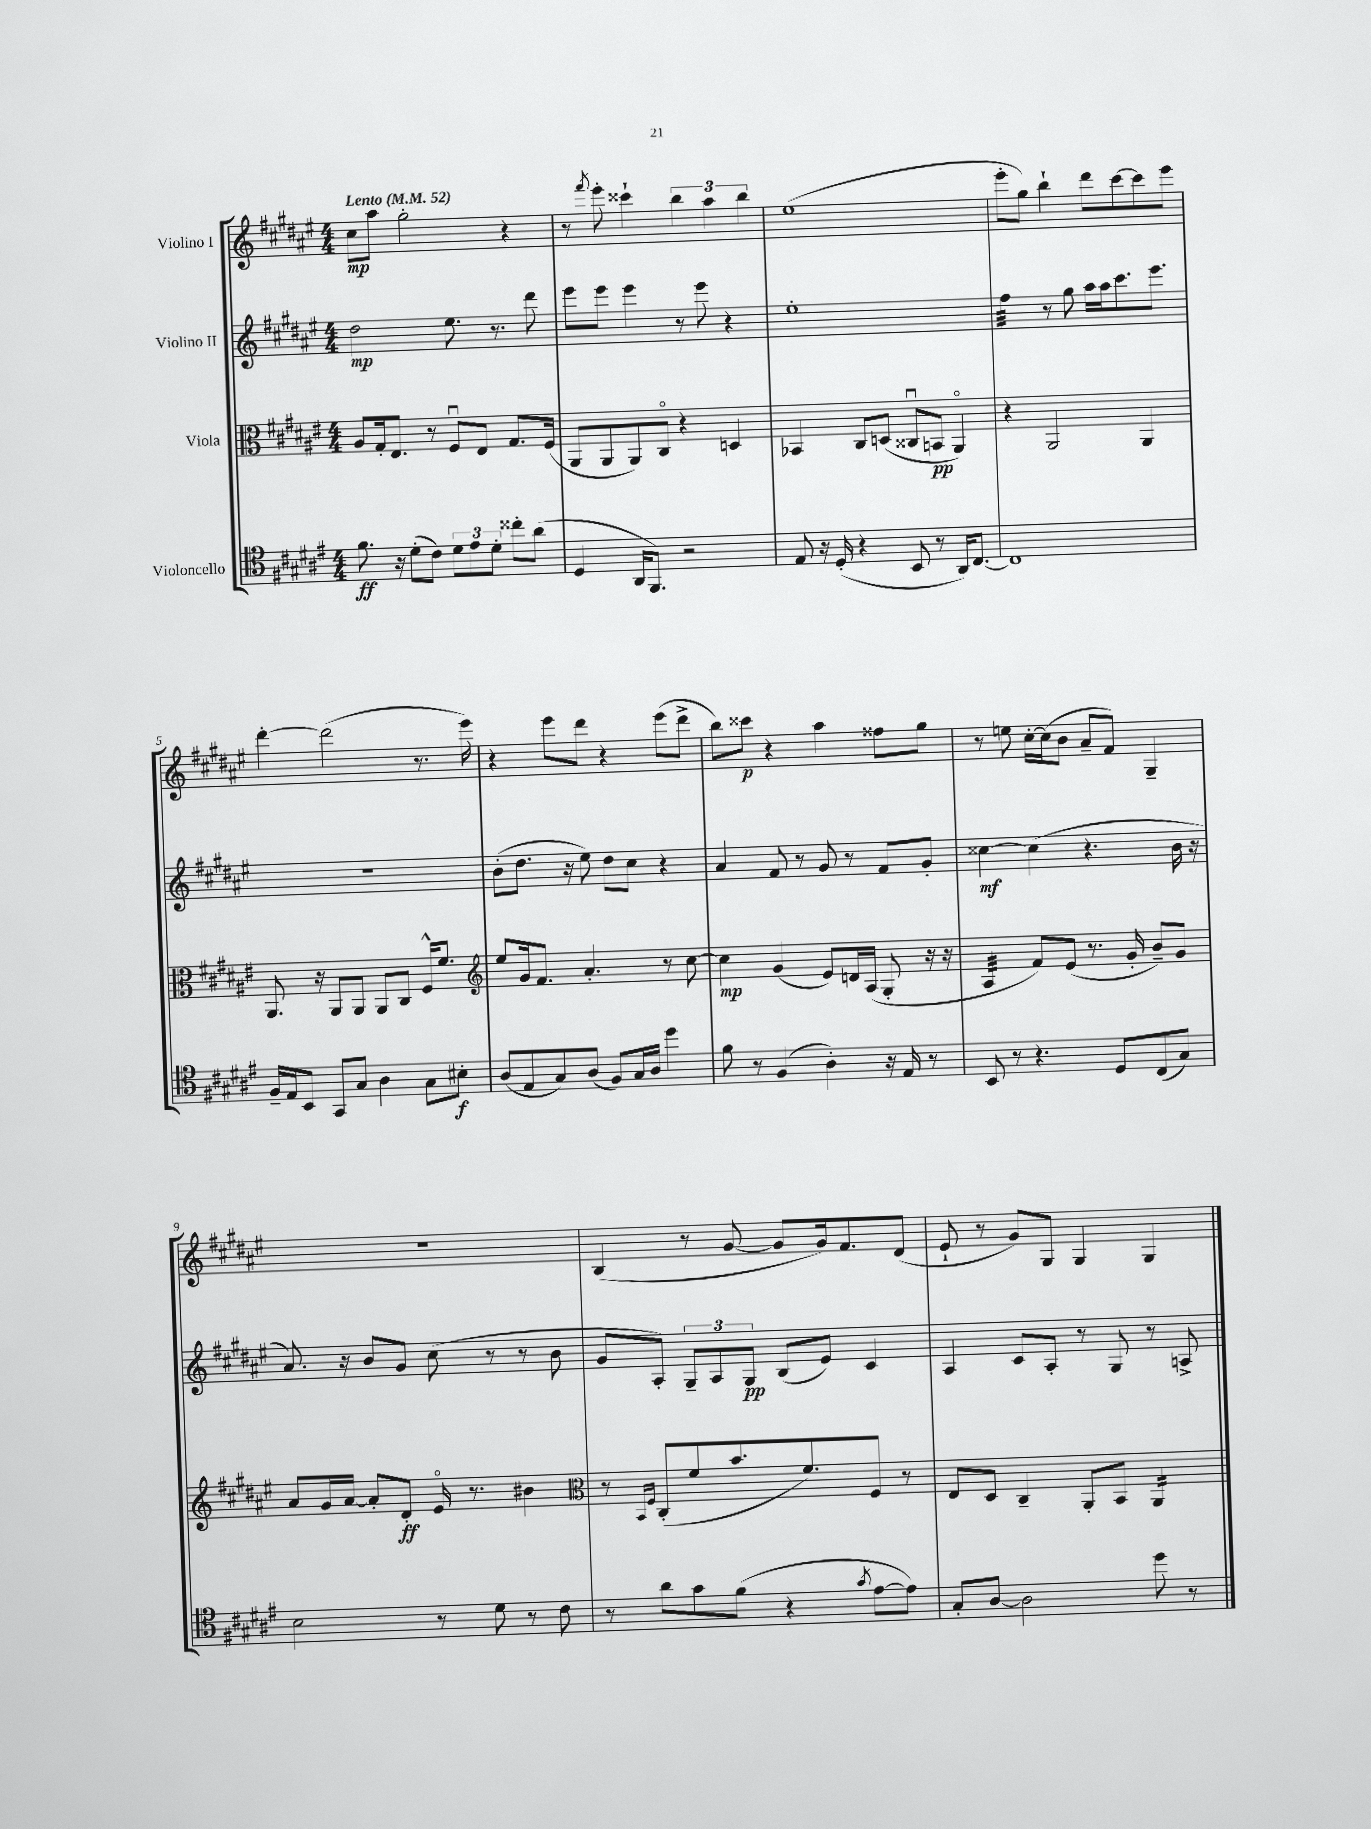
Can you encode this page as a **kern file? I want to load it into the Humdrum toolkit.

**kern	**dynam	**kern	**dynam	**kern	**dynam	**kern	**dynam
*part4	*part4	*part3	*part3	*part2	*part2	*part1	*part1
*staff4	*staff4	*staff3	*staff3	*staff2	*staff2	*staff1	*staff1
*I"Violoncello	*	*I"Viola	*	*I"Violino II	*	*I"Violino I	*
*clefC4	*	*clefC3	*	*clefG2	*	*clefG2	*
*k[f#c#g#d#a#e#]	*	*k[f#c#g#d#a#e#]	*	*k[f#c#g#d#a#e#]	*	*k[f#c#g#d#a#e#]	*
*M4/4	*	*M4/4	*	*M4/4	*	*M4/4	*
*MM52	*	*MM52	*	*MM52	*	*MM52	*
=1	=1	=1	=1	=1	=1	=1	=1
!	!	!	!	!	!	!LO:TX:a:B:t=Lento	!
8.f#\	ff	8A#/L	.	2dd#\	mp	8cc#\L	mp
.	.	16G#'/k	.	.	.	8aa#\J	.
16r	.	8.E#/J	.	.	.	.	.
(8d#'\L	.	.	.	.	.	2gg#'\	.
8c#\J)	.	8r	.	.	.	.	.
12d#\L	.	8F#u/L	.	8.ee#\	.	.	.
12e#\	.	.	.	.	.	.	.
.	.	8E#/J	.	.	.	.	.
12d#'\J	.	.	.	.	.	.	.
.	.	.	.	8.r	.	.	.
8cc##X'\L	.	8.G#/L	.	.	.	4r	.
(8a#\J	.	.	.	8ddd#\	.	.	.
.	.	(16F#/Jk	.	.	.	.	.
=2	=2	=2	=2	=2	=2	=2	=2
4D#/	.	8AA#/L	.	8eee#\L	.	8r	.
.	.	.	.	.	.	8qfff#/	.
.	.	8AA#/	.	8eee#\J	.	8eee#'\	.
16AA#/KL	.	8AA#/)	.	4eee#\	.	4ccc##X`\	.
8.FF#/J)	.	.	.	.	.	.	.
.	.	8C#/J	.	.	.	.	.
2r	.	4r	.	8r	.	6bb\	.
.	.	.	.	8eee#\	.	.	.
.	.	.	.	.	.	6aa#\	.
.	.	4Dn/	.	4r	.	.	.
.	.	.	.	.	.	6bb\	.
=3	=3	=3	=3	=3	=3	=3	=3
8E#/	.	4BB-X/	.	1ee#'	.	(1ee#	.
16r	.	.	.	.	.	.	.
(16D#'/	.	.	.	.	.	.	.
4r	.	8C#/L	.	.	.	.	.
.	.	(8Dn/J	.	.	.	.	.
8BB/	.	8C##Xu/L	.	.	.	.	.
8r	.	8BBn/J	pp	.	.	.	.
16AA#/KL)	.	4AA#/)	.	.	.	.	.
[8.C#/J	.	.	.	.	.	.	.
=4	=4	=4	=4	=4	=4	=4	=4
*	*	*	*	*tremolo	*	*	*
1C#]	.	4r	.	32ff#\LLL	.	8eee#'\L	.
.	.	.	.	32ff#\	.	.	.
.	.	.	.	32ff#\	.	.	.
.	.	.	.	32ff#\	.	.	.
.	.	.	.	32ff#\	.	8gg#\J)	.
.	.	.	.	32ff#\	.	.	.
.	.	.	.	32ff#\	.	.	.
.	.	.	.	32ff#\JJJ	.	.	.
*	*	*	*	*Xtremolo	*	*	*
.	.	2AA#/	.	8r	.	4bb`\	.
.	.	.	.	8gg#\	.	.	.
.	.	.	.	16aa#\LL	.	8ddd#\L	.
.	.	.	.	16aa#\J	.	.	.
.	.	.	.	8.ccc#\	.	[8ccc#\	.
.	.	4AA#/	.	.	.	8ccc#\]	.
.	.	.	.	8.eee#\J	.	.	.
.	.	.	.	.	.	8eee#\J	.
!!LO:LB:g=z
=5	=5	=5	=5	=5	=5	=5	=5
16F#~/LL	.	8.AA#/	.	1r	.	[4ddd#'\	.
16E#/J	.	.	.	.	.	.	.
8BB/J	.	.	.	.	.	.	.
.	.	16r	.	.	.	.	.
8GG#/L	.	8AA#/L	.	.	.	(2ddd#\]	.
8G#/J	.	8AA#/J	.	.	.	.	.
4A#\	.	8AA#/L	.	.	.	.	.
.	.	8C#/J	.	.	.	.	.
8G#\L	.	16F#^^/KL	.	.	.	8.r	.
.	.	8.f#/J	.	.	.	.	.
8B#X'\J	f	.	.	.	.	.	.
.	.	.	.	.	.	16eee#\)	.
=6	=6	=6	=6	=6	=6	=6	=6
*	*	*clefG2	*	*	*	*	*
(8A#/L	.	8ee#/L	.	(8b'\L	.	4r	.
8E#/	.	16g#/k	.	8.dd#\J	.	.	.
.	.	8.f#/J	.	.	.	.	.
8G#/)	.	.	.	.	.	8eee#\L	.
.	.	.	.	16r	.	.	.
(8A#/J	.	4.a#'/	.	8ee#\)	.	8ddd#\J	.
8F#/L)	.	.	.	8dd#\L	.	4r	.
16G#/L	.	.	.	8cc#\J	.	.	.
16A#/JJ	.	.	.	.	.	.	.
4dd#\	.	8r	.	4r	.	(8eee#\L	.
.	.	[8cc#\	.	.	.	8ddd#^\J	.
=7	=7	=7	=7	=7	=7	=7	=7
8f#\	.	4cc#\]	mp	4a#/	.	8bb\L)	.
8r	.	.	.	.	.	8ccc##X\J	p
(4F#/	.	(4g#/	.	8f#/	.	4r	.
.	.	.	.	8r	.	.	.
4A#'\)	.	8e#/L)	.	8g#/	.	4aa#\	.
.	.	16dn/L	.	8r	.	.	.
.	.	(16A#/JJ	.	.	.	.	.
16r	.	8G#'/	.	8f#/L	.	8ff##X\L	.
16E#/	.	.	.	.	.	.	.
8r	.	16r	.	8g#'/J	.	8gg#\J	.
.	.	16r	.	.	.	.	.
=8	=8	=8	=8	=8	=8	=8	=8
*	*	*tremolo	*	*	*	*	*
8BB/	.	32A#/LLL	.	[4cc##X\	mf	8r	.
.	.	32A#/	.	.	.	.	.
.	.	32A#/	.	.	.	.	.
.	.	32A#/	.	.	.	.	.
8r	.	32A#/	.	.	.	8een\	.
.	.	32A#/	.	.	.	.	.
.	.	32A#/	.	.	.	.	.
.	.	32A#/JJJ	.	.	.	.	.
*	*	*Xtremolo	*	*	*	*	*
4.r	.	8f#/L)	.	(4cc##\]	.	[16cc#'\LL	.
.	.	.	.	.	.	(16cc#\J]	.
.	.	(8e#/J	.	.	.	8b\J	.
.	.	8.r	.	4.r	.	8a#~/L	.
8D#/L	.	.	.	.	.	8f#/J)	.
.	.	16g#'/	.	.	.	.	.
(8C#/	.	8b~/L)	.	.	.	4G#~/	.
8G#/J)	.	8g#/J	.	16b\	.	.	.
.	.	.	.	16r	.	.	.
!!LO:LB:g=z
=9	=9	=9	=9	=9	=9	=9	=9
2B\	.	8a#/L	.	8.a#/)	.	1r	.
.	.	16g#/L	.	.	.	.	.
.	.	[16a#/JJ	.	16r	.	.	.
.	.	8a#'/L]	.	8b/L	.	.	.
.	.	8d#'/J	ff	8g#/J	.	.	.
8r	.	16e#/	.	(8cc#\	.	.	.
.	.	8.r	.	.	.	.	.
8d#\	.	.	.	8r	.	.	.
8r	.	4b#X\	.	8r	.	.	.
8c#\	.	.	.	8b\	.	.	.
=10	=10	=10	=10	=10	=10	=10	=10
*	*	*clefC3	*	*	*	*	*
8r	.	8r	.	8g#/L	.	(4B/	.
.	.	16qqBB/LL	.	.	.	.	.
.	.	16qqF#/JJ	.	.	.	.	.
8a#\L	.	(8C#'/L	.	8A#'/J)	.	.	.
8g#\	.	8f#/	.	12G#~/L	.	8r	.
.	.	.	.	12A#/	.	.	.
(8f#\J	.	8.b/	.	.	.	[8g#/	.
.	.	.	.	12G#/J	pp	.	.
4r	.	.	.	(8B/L	.	8g#/L]	.
.	.	8.f#/)	.	.	.	.	.
.	.	.	.	8e#/J)	.	16g#/k)	.
.	.	.	.	.	.	8.f#/	.
8qg#/	.	.	.	.	.	.	.
[8e#\L	.	8F#/J	.	4c#/	.	.	.
8e#\J])	.	8r	.	.	.	(8d#/J	.
=11	=11	=11	=11	=11	=11	=11	=11
8G#'/L	.	8E#/L	.	4A#/	.	8e#`/	.
[8A#/J	.	8D#/J	.	.	.	8r	.
2A#\]	.	4C#~/	.	8c#/L	.	8g#/L)	.
.	.	.	.	8A#'/J	.	8G#/J	.
.	.	8AA#'/L	.	8r	.	4G#/	.
.	.	8BB/J	.	8G#/	.	.	.
*	*	*tremolo	*	*	*	*	*
8dd#\	.	16AA#/LL	.	8r	.	4G#/	.
.	.	16AA#/	.	.	.	.	.
8r	.	16AA#/	.	8An^/	.	.	.
.	.	16AA#/JJ	.	.	.	.	.
*	*	*Xtremolo	*	*	*	*	*
==	==	==	==	==	==	==	==
*-	*-	*-	*-	*-	*-	*-	*-
